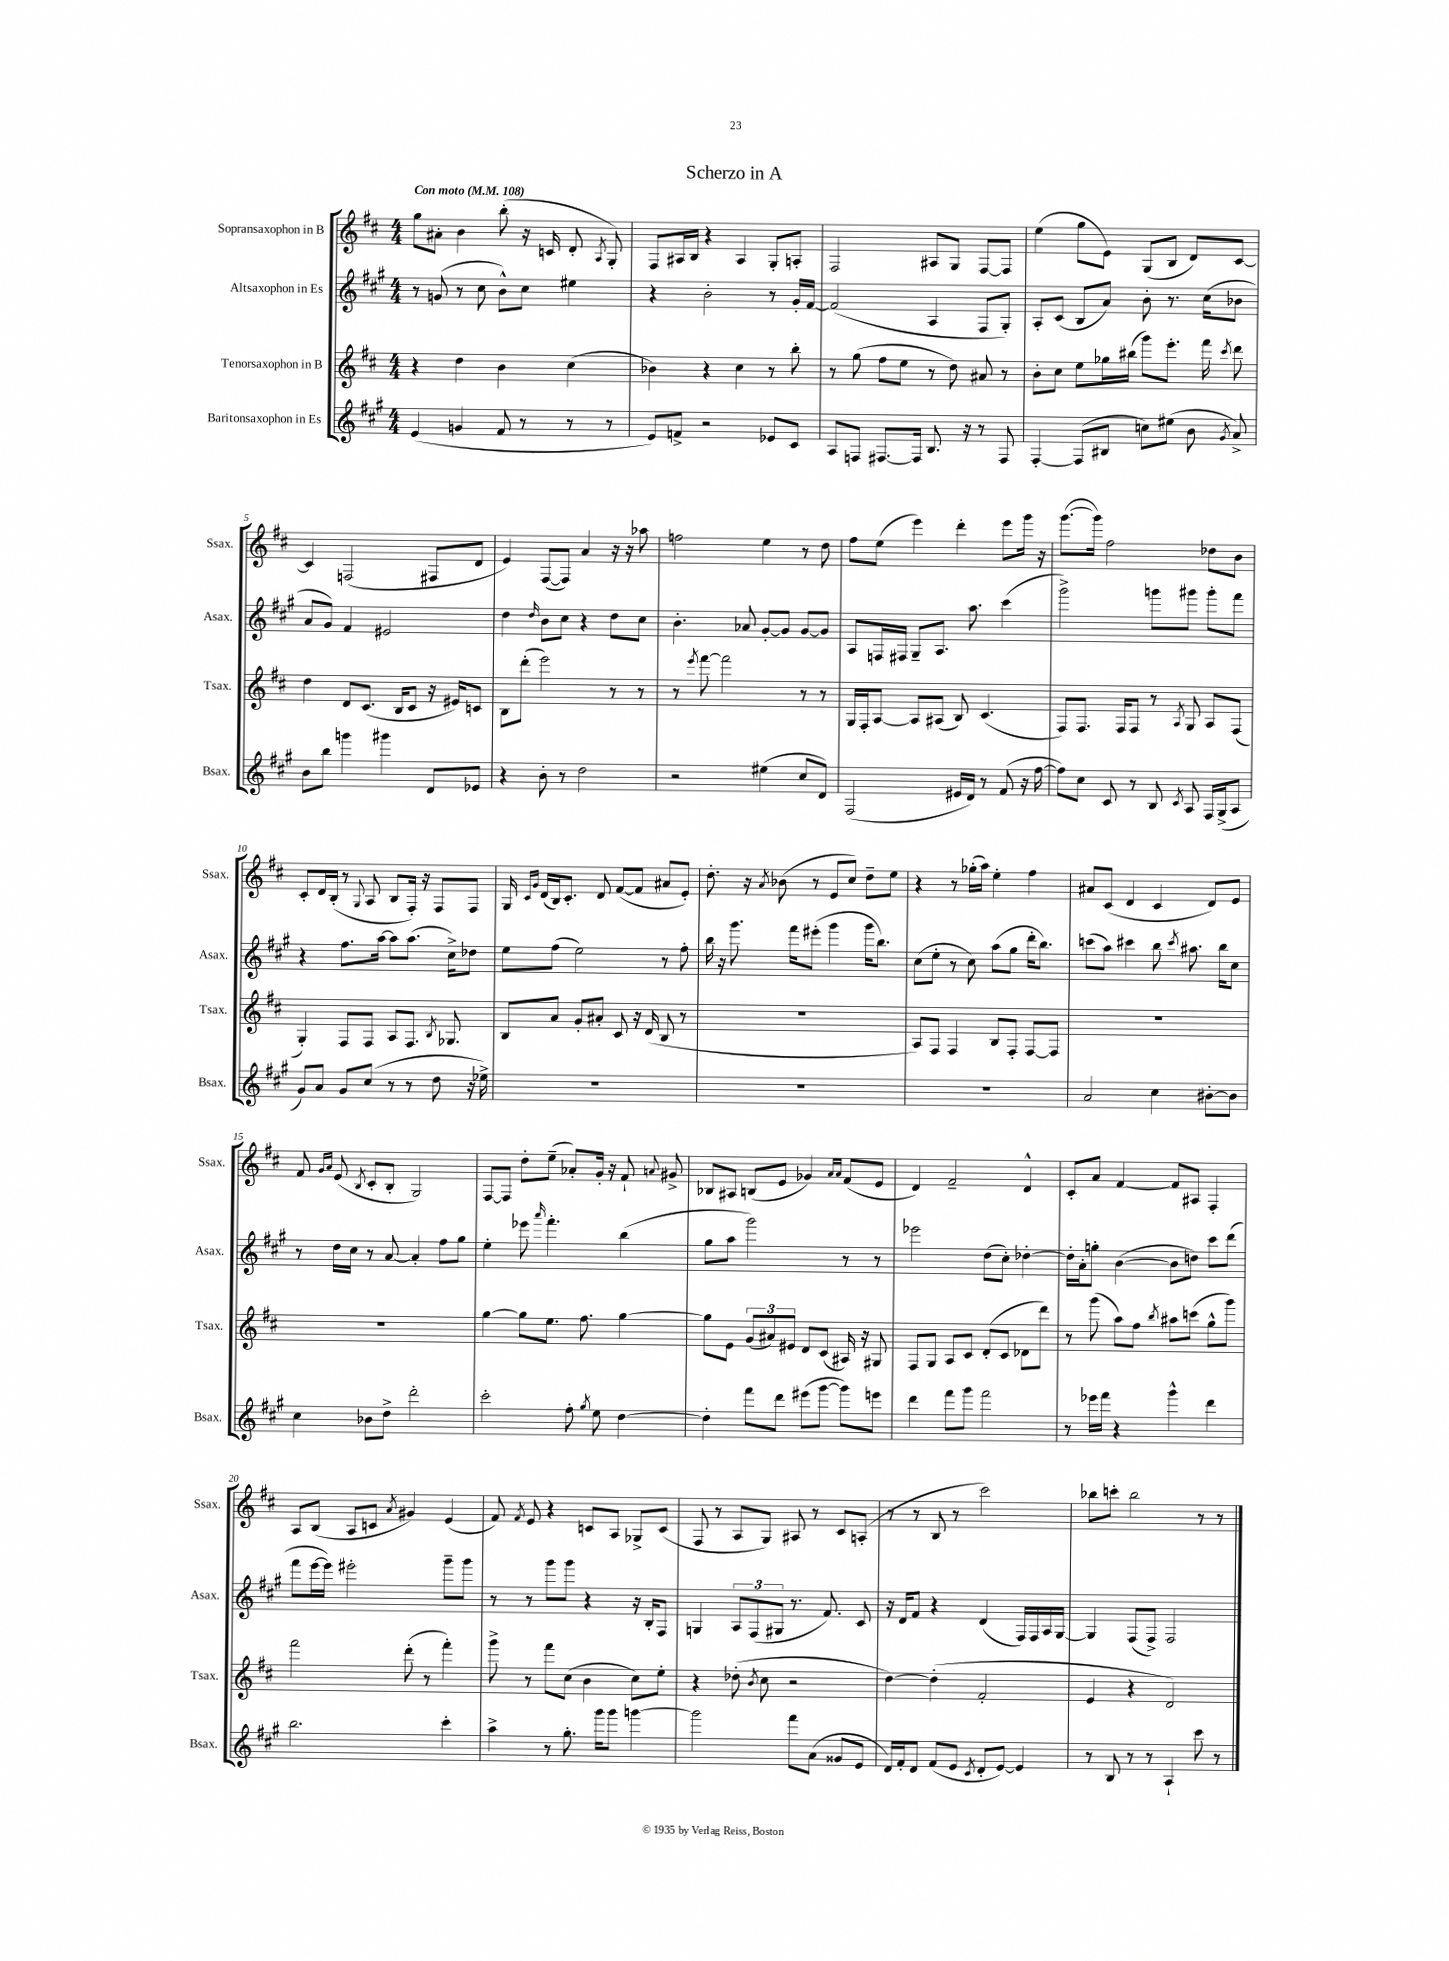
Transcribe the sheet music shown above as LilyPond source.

\header { title = "Scherzo in A" }
<<
\new StaffGroup <<
\new Staff = "s0" \with { instrumentName = "Sopransaxophon in B" shortInstrumentName = "Ssax." } {
    \clef treble \key d \major \numericTimeSignature \time 4/4 \tempo "Con moto" 4 = 108
    \autoBeamOff g''8[ ais'8]-. b'4 b''8-.( r16 c'16 d'8-. \acciaccatura { a8 } g8-.) |
    fis8[ ais16 b16] r4 ais4 g8[-. a8]-. |
    fis2 ais8[ g8] fis8[~ fis8] |
    e''4( g''8[ e'8]) g8[( b8] d'8[) cis'8]~ |
    cis'4 f2( fis8[ d'8] |
    e'4) fis8[~( fis8]) a'4 r16 r16 aes''8 |
    f''2 e''4 r8 d''8 |
    fis''8[ e''8]( e'''4) d'''4-. e'''8[ g'''16] r16 |
    g'''8.[~( g'''16]) fis''2 des''8[ b'8] |
    cis'8[-. d'16 b16]-.( r8 \appoggiatura { g8 } a8 b8[ fis16]-.) r16 fis8[ fis8] |
    g16 \grace { cis'16[ g'16] } d'16[( b16) cis'8.]-. d'8 fis'8[~( fis'8] ais'8[ e'8]-.) |
    d''8.-. r16 \acciaccatura { a'8 } bes'8( r8 e'8[ cis''8]) d''8[-- e''8] |
    r4 r8 ges''16[-.( a''16]) e''4-. fis''4 |
    ais'8[ cis'8]( d'4 cis'4 d'8[) e'8] |
    fis'8 \grace { g'16[ a'16] } e'8( \acciaccatura { b8 } cis'8[-. b8]-. g2) |
    fis8[~ fis8] d''8[-. e''8]--( aes'8[-.) g'16]-. r16 fis'8-! \appoggiatura { a'8 } gis'8-> |
    bes8[ ais8] b8[( e'8] ges'4) \grace { a'16[ a'16] } fis'8[( e'8] |
    d'4) fis'2-- d'4-^ |
    cis'8[-. a'8] fis'4~ fis'8[ ais8] fis4-. |
    a8[ b8]( a8[ c'8] \acciaccatura { a'8 } gis'4) e'4( |
    fis'8) \acciaccatura { fis'8 } e'8 r4 c'8[ a8] ges8[-> c'8]( |
    fis8 r8 a8[ g8]) ais8 r8 cis'8[ a8]-.( |
    r8 r8 b8 r8 cis'''2) |
    bes''8[ c'''8]-. bes''2 r8 r8 \bar "|." |
}
\new Staff = "s1" \with { instrumentName = "Altsaxophon in Es" shortInstrumentName = "Asax." } {
    \clef treble \key a \major \numericTimeSignature \time 4/4
    \autoBeamOff r8 g'8( r8 cis''8 b'8[-^) cis''8] eis''4 |
    r4 b'2-. r8 gis'16[-. fis'16]~ |
    fis'2( a4 fis8[ gis8]-.) |
    a8[-. cis'8]( b8[ a'8]) b'8-. r8. cis''16[( bes'8] |
    a'8[ gis'8]) fis'4 eis'2 |
    d''4 \grace { d''16 } b'8[ cis''8] r4 d''8[ cis''8] |
    b'4.-. aes'8 gis'8[~-. gis'8] gis'8[~ gis'8] |
    a8[ f16 fis16] gis8[-- a8.] a''8. cis'''4( |
    gis'''2->) g'''8[ gis'''8] gis'''8[-. fis'''8] |
    r4 fis''8.[ a''16]~ a''8[ a''8.]( cis''16[->) des''8] |
    e''8[ fis''8]( e''2) r8 fis''8-. |
    b''16 r16 gis'''8. fis'''16[ eis'''8]-.( gis'''4 gis'''16[ b''8.]) |
    cis''8[( e''8]-. r8 cis''8) a''8[( gis''8] d'''16[-. b''8.]) |
    c'''8[( a''8]) cis'''4 b''8 \acciaccatura { cis'''8 } ais''8. b''16[ cis''8] |
    r8 d''16[ cis''16] r8 a'8~ a'4-. fis''8[ gis''8] |
    e''4-. ees'''8 \grace { a'''16 } fis'''4.-. b''4( |
    gis''8[ a''8] gis'''2) r8 r8 |
    ees'''2 d''8[( cis''8]-.) des''4~-. |
    des''16[-. a'16-. g''8]-. b'4~( b'8[ d''8]) cis'''8[ d'''8]( |
    fis'''8[ e'''16~ e'''16]) eis'''2-. gis'''8[-- gis'''8] |
    r8 r8 gis'''8[ gis'''8] r4 r16 b16[-. fis8] |
    g4 \tuplet 3/2 { a8[ fis8( gis8] } r8. fis'8.) cis'8 |
    r16 d'16[ fis'8] r4 d'4( fis16[) fis16 a16 gis16]~ |
    gis4 fis8[( fis8]->) fis2 \bar "|." |
}
\new Staff = "s2" \with { instrumentName = "Tenorsaxophon in B" shortInstrumentName = "Tsax." } {
    \clef treble \key d \major \numericTimeSignature \time 4/4
    \autoBeamOff r4 d''4 b'4 cis''4( |
    bes'4) r4 cis''4 r8 b''8-. |
    r8 g''8( fis''8[ e''8] r8 d''8) ais'8 r8 |
    b'8[-. cis''8] e''8[ ges''16 bis''16]( g'''8[) e'''8.]-. fis'''16 \acciaccatura { cis'''8 } d'''8 |
    d''4 d'8[ cis'8.]( b16[ cis'8] r16 eis'16[) c'8] |
    b8[ d'''8]-.( e'''2) r8 r8 |
    r8 \acciaccatura { e'''8 } fis'''8~ fis'''2 r8 r8 |
    g16[ fis16-. a8]~ a8[ ais8]( b8) cis'4.( |
    fis8[) fis8.] fis16[ fis8] r8 \acciaccatura { a8 } g8 a8[ fis8]( |
    g4-.) fis8[ fis8] a8[ fis8.] \acciaccatura { b8 } ges8. |
    b8[ a'8] g'8[-. ais'8]-. cis'8 r16 d'16( b8 r8 |
    R1 |
    a8[) fis8] fis4 b8[ fis8]-. fis8[~ fis8] |
    R1 |
    R1 |
    g''4~ g''8[ e''8.] fis''8. g''4~ |
    g''8[ e'8] \tuplet 3/2 { g'8[( ais'8) eis'8] } d'8[ cis'8]( ais16) r16 gis8 |
    fis8[ g8] a8[ cis'8] d'8[-.( cis'8] des'8[ d'''8]) |
    r8 g'''8( a''8[) fis''8] \acciaccatura { b''8 } ais''8[ c'''8]( g''8[-^ g'''8]) |
    fis'''2 d'''8-.( r8 fis'''4-.) |
    g'''8-> r8 fis'''8[ cis''8]( b'4 cis''8[) e''8]-. |
    r4 des''8-.( \acciaccatura { b'8 } cis''8 r2 |
    d''4~) d''4-.( fis'2-. |
    e'4 r4 d'2) \bar "|." |
}
\new Staff = "s3" \with { instrumentName = "Baritonsaxophon in Es" shortInstrumentName = "Bsax." } {
    \clef treble \key a \major \numericTimeSignature \time 4/4
    \autoBeamOff e'4( g'4 fis'8 r8 r8 r8 |
    e'8[) f'8]-> r2 ees'8[ cis'8] |
    a8[ f8] fis8.[~ fis16] b8. r16 r8 fis8 |
    fis4~-. fis8[( bis8] c''8[) eis''8]( b'8 \acciaccatura { gis'8 } a'8->) |
    b'8[ b''8] g'''4 gis'''4 d'8[ ees'8] |
    r4 b'8-. r8 d''2 |
    r2 eis''4( cis''8[ d'8]) |
    fis2( eis'16[ d'16]) r8 fis'8( r16 fis''16~ |
    fis''8[) cis''8] cis'8 r8 b8 \acciaccatura { cis'8 } a8 fis16[ gis16->( a8] |
    gis'8[) a'8] gis'8[ cis''8]( r8 r8 d''8 r16 ees''16->) |
    R1 |
    R1 |
    R1 |
    a'2 cis''4 bis'8[~-. bis'8] |
    cis''4 bes'8[ d''8]-> d'''2-. |
    cis'''2-. fis''8-. \acciaccatura { gis''8 } e''8 d''4~ |
    d''4-. fis'''8[ d'''8] eis'''8[( gis'''8]~ gis'''8[) e'''8] |
    d'''4 fis'''8[ gis'''8] fis'''2 |
    r8 ees'''16[ fis'''16] r4 gis'''4-^ d'''4 |
    b''2. cis'''4-. |
    a''4-> r8 gis''8.-. gis'''16[ gis'''8] g'''4~ |
    g'''2 fis'''8[ a'8]( gisis'8[ e'8] |
    d'16[) fis'16-. d'8] fis'8[( e'8] \acciaccatura { cis'8 } d'8[-. e'8]~) e'4 |
    r8 b8 r8 r8 a4-! cis'''8 r8 \bar "|." |
}
>>
>>
